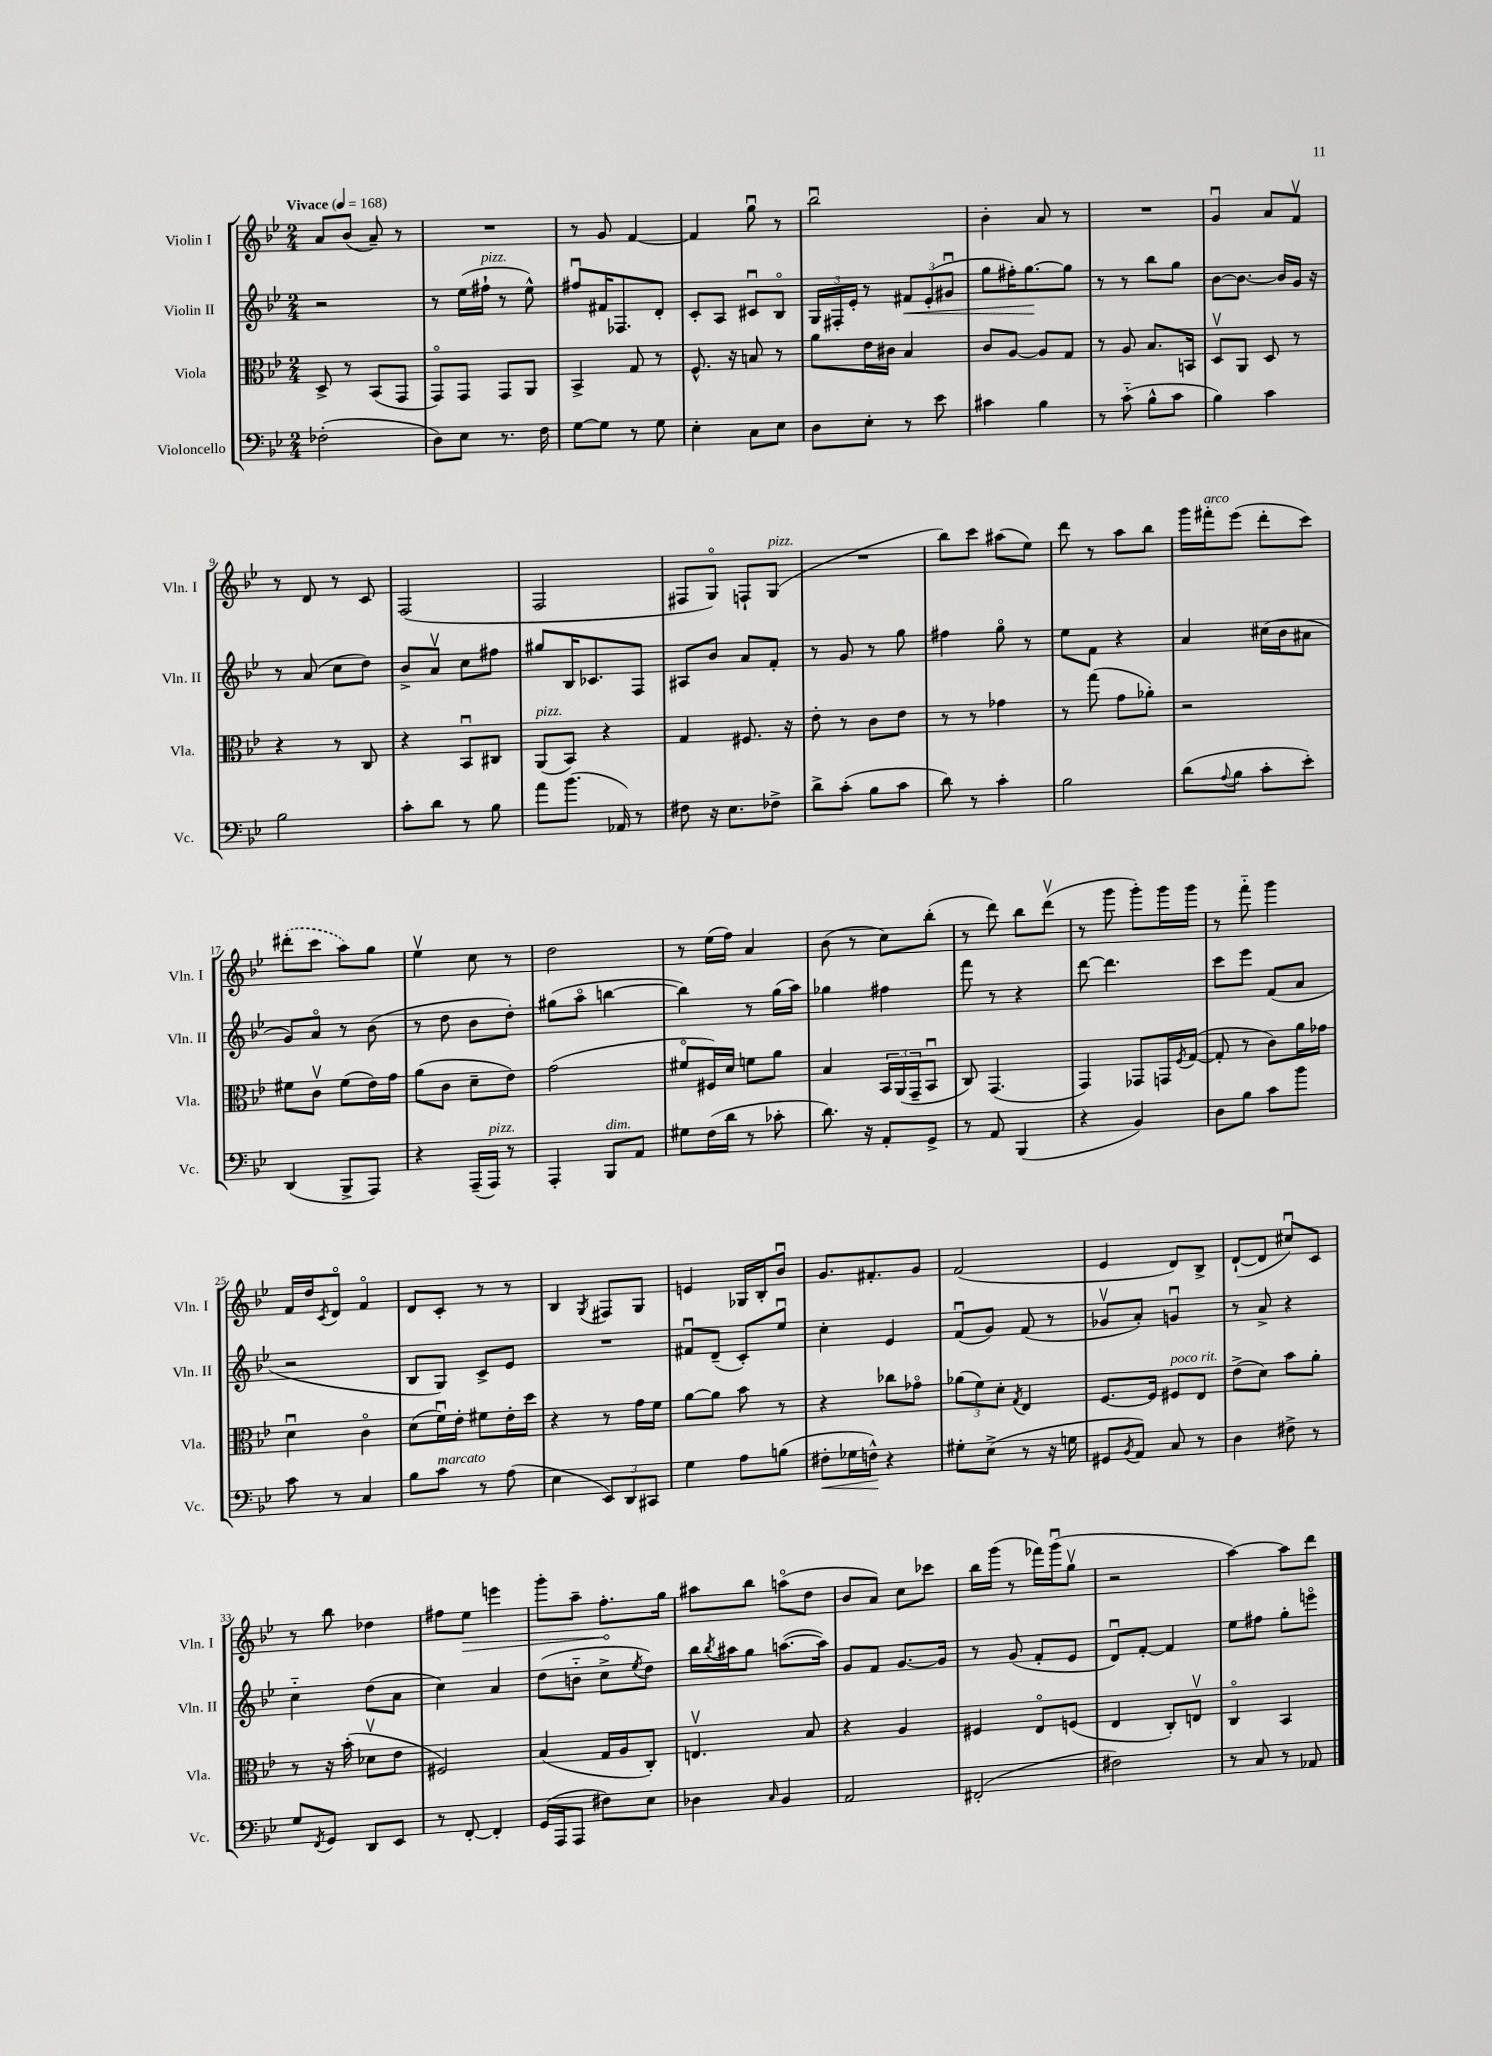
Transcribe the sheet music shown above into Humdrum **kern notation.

**kern	**kern	**kern	**kern
*staff4	*staff3	*staff2	*staff1
*clefF4	*clefC3	*clefG2	*clefG2
*k[b-e-]	*k[b-e-]	*k[b-e-]	*k[b-e-]
*M2/4	*M2/4	*M2/4	*M2/4
*MM168	*MM168	*MM168	*MM168
(2F-'	8D^	2r	8a
.	8r	.	(8b-
.	(8BB-	.	8a~)
.	8GG	.	8r
=	=	=	=
8D)	8GGo)	8r	2r
8E-	8GG	(16ee-	.
.	.	16ff#`	.
8.r	8GG	8r	.
.	8AA	8ee-^^)	.
16F	.	.	.
=	=	=	=
[8G	4BB-^	8ff#u	8r
8G]	.	16f#	8g
.	.	8.F-	.
8r	8G	.	[4f
8G	8r	8d'	.
=	=	=	=
4E-'	8.F^^	8c'	4f]
.	.	8A	.
.	16r	.	.
8C	8B	8c#u	8ggu
8E-	8r	8B-o	8r
=	=	=	=
8D	8a	24G	2bb-u
.	.	24F#'	.
.	.	24e-'	.
8E-'	16e-	8r	.
.	16c#	.	.
8r	4B-	12f#	.
.	.	(12e-'	.
8e-	.	.	.
.	.	12g#u	.
=	=	=	=
4c#	8c	8gg	4b-'
.	[8A	16ff#')	.
.	.	[8.gg	.
4B-	8A]	.	8a
.	8G	8gg]	8r
=	=	=	=
8r	8r	8r	2r
(8c'~	8A	8r	.
8B-^^	8.B-	8bb-	.
8c	.	8gg	.
.	16BB	.	.
=	=	=	=
4B-)	8Dv	[8b-	4gu
.	8AA	8.b-_	.
4c	8D	.	8a
.	.	16b-]	.
.	8r	16g	8fv
.	.	16r	.
=	=	=	=
2B-	4r	8r	8r
.	.	(8a	8d
.	8r	8cc	8r
.	8C	8dd)	8c
=	=	=	=
8c'	4r	8b-^	(2F
8d	.	8av	.
8r	8BB-u	8cc	.
8B-	8C#	8ff#	.
=	=	=	=
8a	(8AA	8gg#	2F
(8.b-	8BB-)	16B-	.
.	.	8.c-	.
.	4r	.	.
16AA-)	.	.	.
8r	.	8F	.
=	=	=	=
8F#	4G	8A#	8F#
16r	.	8b-	8Go)
8.E-	.	.	.
.	8.F#	8a	8F`
8F-^	.	8f'	(8G
.	16r	.	.
=	=	=	=
8d^	8e-'	8r	2r
(8c'	8r	8g	.
8B-	8c	8r	.
8c	8e-	8gg	.
=	=	=	=
8d)	8r	4ff#	8bb-)
8r	8r	.	8ccc
4c'	4g-	8ggo	(8aa#
.	.	8r	8ee-)
=	=	=	=
2B-	8r	8ee-	8ddd
.	(8gg	8f	8r
.	8g	4r	8aa
.	8a-')	.	8bb-
=	=	=	=
(8d	2r	4a	16ggg
.	.	.	16fff#'
8qqA	.	.	.
8B-	.	.	(8eee-
8c'	.	(16cc#	8ddd'
.	.	16b-	.
8e-')	.	8a#	8ccc)
=	=	=	=
(4DD	8f#	8g)	(8ddd#'
.	8cv	8ao	8ccc
8BBB-^	(8f#	8r	8aa)
8AAA)	16e-)	(8b-	8gg
.	16g	.	.
=	=	=	=
4r	(8a	8r	4ee-v
.	8c	8dd	.
(16AAA~	8d~	8b-	8cc
16AAA)	.	.	.
8r	8e-)	8dd')	8r
=	=	=	=
4AAA'	(2g	(8gg#	2dd
.	.	8aao	.
8BBB-	.	[4bb	.
8AA	.	.	.
=	=	=	=
8G#	8f#o	4bb])	8r
(16F	16F#)	.	(16ee-
16d	16d	.	16ff)
8r	8f	8r	4a
8c-'	8a	(16gg	.
.	.	16aa)	.
=	=	=	=
8.d)	4B-	4gg-	(8b-
.	.	.	8r
16r	.	.	.
8AA'	24BB-	4ff#	8cc)
.	(24AA	.	.
.	24GG~	.	.
8GG^	8BB-u	.	(8bb-'
=	=	=	=
8r	8C)	8fff	8r
8AA	(4.GG	8r	8ddd)
(4BBB-	.	4r	8bb-
.	.	.	(8dddv
=	=	=	=
4r	4GG)	[8ddd	8r
.	.	4.ddd]	8ggg
4BB-)	8GG-	.	8ggg')
.	16GG	.	16ggg
.	8qF	.	.
.	([16G	.	16ggg
=	=	=	=
8D	8G']	8ccc	8r
8B-	8r	8eee-	8fff'~
8c	8c)	(8f	4ggg
8b-	16a	8a	.
.	16g-	.	.
=	=	=	=
8c	4du	2r	16f
.	.	.	16dd
.	.	.	8qc
8r	.	.	8do
4C	4co	.	4fo
=	=	=	=
8B-	(8d	8B-	8d
8c	16fu)	8G)	8c'
.	16e-'	.	.
8r	8f#	8c^	8r
(8A	16e-'	8e-	8r
.	16dd	.	.
=	=	=	=
4E-	4r	2r	4B-
.	.	.	8qG
12EE-)	8r	.	8F#
12DD	.	.	.
.	16g	.	8G
12CC#	.	.	.
.	16f	.	.
=	=	=	=
4G	[8a	8f#u	4e
.	8a]	(8d~	.
8A	8b-	8c')	16G-
.	.	.	16B-'
(8B	8r	8ee-u	8b-u
=	=	=	=
8F#'	4r	4cc'	8.g
16G-	.	.	.
16F^^)	.	.	8.f#'
4r	8cc-	4e-	.
.	8g-o	.	8g
=	=	=	=
8G#'	(12a-	(8fu	(2f
.	12f)	.	.
(8E-^	.	8g)	.
.	12d'	.	.
.	8qG	.	.
8r	4E-	(8f	.
16r	.	8r	.
16G	.	.	.
=	=	=	=
8GG#	[8.F	8g-v	4e-
8qBB-	.	.	.
8AA)	.	8a')	.
.	16F]	.	.
8C	8F#	4gu	8d)
8r	8E-	.	8B-^
=	=	=	=
4D	(8e-^	8r	([8d`
.	8d)	8a^	8d]
8F#^	8b-	4r	8cc#u)
8r	8a'	.	8c
=	=	=	=
8G	8r	4cc'~	8r
8qFF	.	.	.
8GG	16r	.	8bb-
.	(16b-'	.	.
8DD	8d-v	(8dd	4dd-
8EE-	8e-	8a	.
=	=	=	=
8r	2F#)	4cc)	8ff#
[8FF'	.	.	8ee-
4FF']	.	4a	4eee
=	=	=	=
(16GG	(4B-	(8dd	8ggg'
16AAA	.	.	.
8AAA	.	8b'~	8aa~
8F#)	16G	8cc^	8.ff'
.	16A	.	.
.	.	8qee-	.
8E-	8C')	8dd)	.
.	.	.	16gg
=	=	=	=
4D-	4.Ev	16bb-	8aa#
.	.	8qbb-	.
.	.	16aa#	.
.	.	8gg	8bb-
16qqC	.	.	.
4BB-	.	([8.aa	(8aao
.	8B-	.	8dd
.	.	16aa])	.
=	=	=	=
2AA	4r	8g	8b-
.	.	8f	8a)
.	4A	[8.g	8cc
.	.	.	8ccc-
.	.	16g]	.
=	=	=	=
(2FF#'	4F#	8r	16bb-
.	.	.	(16ggg
.	.	(8g	8r
.	8E-o	8f'	16fff-)
.	.	.	(16gggu
.	(8F	8e-	8ggv
=	=	=	=
2F#)	4E-	8du)	2r
.	.	[8f'	.
.	8C')	4f]	.
.	8Ev	.	.
=	=	=	=
8r	4Co	8ee-	[4aa)
8C	.	8ff#	.
8r	4BB-	8gg'	8aa]
8AA-	.	8eeeo	8ddd
==	==	==	==
*-	*-	*-	*-
